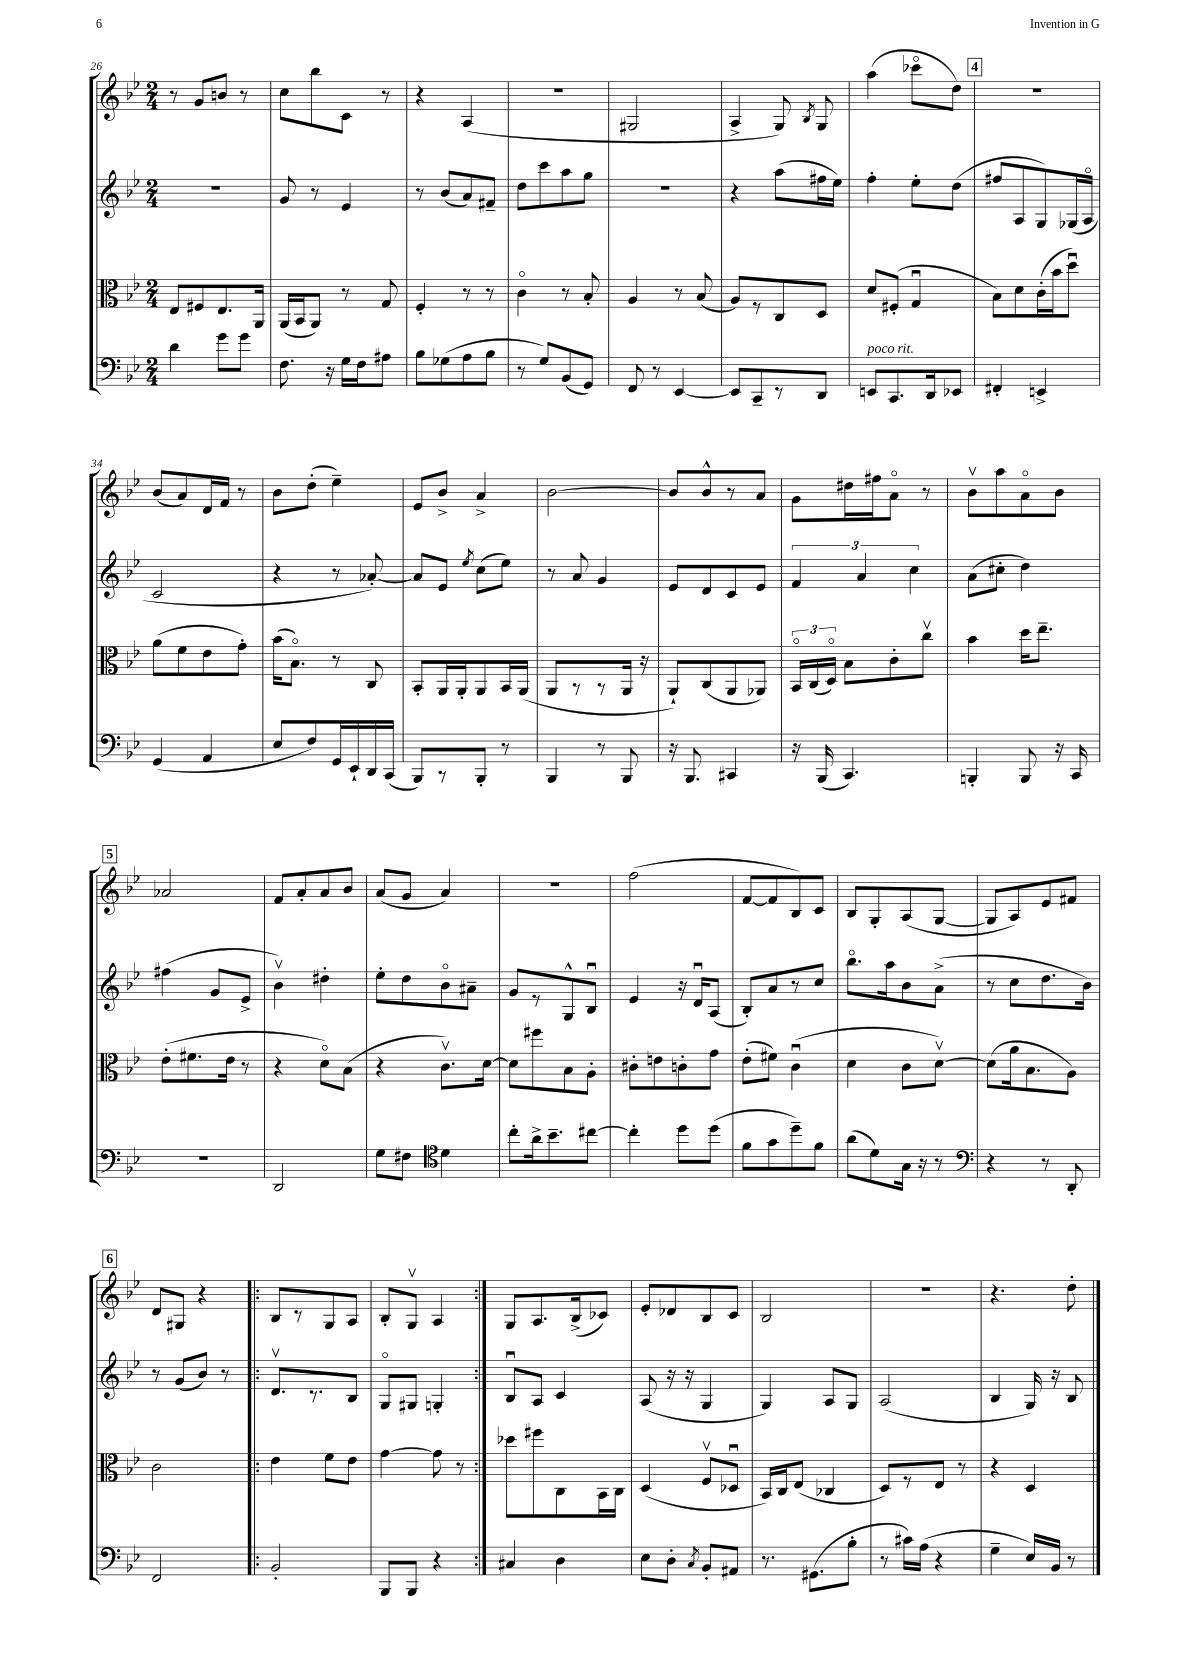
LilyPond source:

<<
\new StaffGroup <<
\new Staff = "s0" {
    \clef treble \key bes \major \numericTimeSignature \time 2/4
    \autoBeamOff r8 g'8[ b'8] r8 |
    c''8[ bes''8 c'8] r8 |
    r4 a4( |
    R2 |
    gis2 |
    a4-> g8) \acciaccatura { bes8 } g8 |
    a''4( ces'''8[\flageolet d''8]) |
    \mark \markup { \box "4" } R2 |
    bes'8[( a'8) d'16 f'16] r8 |
    bes'8[ d''8]-.( ees''4--) |
    ees'8[ bes'8]-> a'4-> |
    bes'2~ |
    bes'8[ bes'8-^ r8 a'8] |
    g'8[ dis''16 fis''16 a'8]\flageolet r8 |
    bes'8[\upbow a''8 a'8\flageolet bes'8] |
    \mark \markup { \box "5" } aes'2 |
    f'8[ a'8-. a'8 bes'8] |
    a'8[( g'8] a'4) |
    R2 |
    f''2( |
    f'8[~ f'8 bes8) c'8] |
    bes8[ g8-. a8( g8]~ |
    g8[ a8) ees'8 fis'8] |
    \mark \markup { \box "6" } d'8[ gis8] r4 |
    \repeat volta 2 { bes8[ r8 g8 a8] |
    bes8[-. g8]\upbow a4 | }
    g8[ a8. bes16->( ces'8]) |
    ees'8[-. des'8 bes8 c'8] |
    bes2 |
    R2 |
    r4. d''8-. \bar "|." |
}
\new Staff = "s1" {
    \clef treble \key bes \major \numericTimeSignature \time 2/4
    \autoBeamOff R2 |
    g'8 r8 ees'4 |
    r8 bes'8[( a'8) fis'8]-- |
    d''8[ c'''8 a''8 g''8] |
    R2 |
    r4 a''8[( fis''16 ees''16]) |
    f''4-. ees''8[-. d''8]( |
    \mark \markup { \box "4" } fis''8[ a8 g8) ges16( a16]\flageolet |
    c'2 |
    r4 r8 aes'8~-.) |
    aes'8[ ees'8] \acciaccatura { ees''8 } c''8[( ees''8]) |
    r8 a'8 g'4 |
    ees'8[ d'8 c'8 ees'8] |
    \tuplet 3/2 { f'4 a'4 c''4 } |
    a'8[( cis''8]-. d''4) |
    \mark \markup { \box "5" } fis''4( g'8[ ees'8]-> |
    bes'4\upbow) dis''4-. |
    ees''8[-. d''8 bes'8\flageolet ais'8]-- |
    g'8[ r8 g8-^ bes8]\downbow |
    ees'4 r16 d'16[\downbow a8]( |
    bes8[-.) a'8 r8 c''8] |
    bes''8.[\flageolet a''16 bes'8 a'8]->( |
    r8 c''8[ d''8. bes'16]) |
    \mark \markup { \box "6" } r8 g'8[( bes'8]) r8 |
    \repeat volta 2 { d'8.[\upbow r8. bes8] |
    g8[\flageolet gis8] g4-. | }
    bes8[\downbow a8] c'4 |
    a8( r16 r16 g4 |
    g4) a8[ g8] |
    a2( |
    bes4 g16) r16 bes8 \bar "|." |
}
\new Staff = "s2" {
    \clef alto \key bes \major \numericTimeSignature \time 2/4
    \autoBeamOff ees8[ fis8 ees8. a,16] |
    a,16[( bes,16 a,8]) r8 g8 |
    f4-. r8 r8 |
    c'4\flageolet r8 bes8-. |
    a4 r8 bes8( |
    a8[) r8 c8 d8] |
    d'8[ fis8]-.( g4\downbow |
    \mark \markup { \box "4" } bes8[) d'8 c'16-.( bes'16 d''8]\downbow) |
    a'8[( f'8 ees'8 g'8]-.) |
    bes'16[( bes8.]\flageolet) r8 c8 |
    bes,8[-. a,16 a,16-. a,8 bes,16 a,16]( |
    a,8[ r8 r8 a,16] r16 |
    a,8[-!) c8( a,8 aes,8]) |
    \tuplet 3/2 { bes,16[\flageolet c16( d16]\flageolet) } bes8[ c'8-. c''8]\upbow |
    bes'4 d''16[ ees''8.]-- |
    \mark \markup { \box "5" } ees'8[-.( fis'8. ees'16] r8 |
    r4 d'8[\flageolet) bes8]( |
    r4 c'8.[\upbow) d'16]~ |
    d'8[ fis''8 bes8 a8]-. |
    cis'8[-. e'8 c'8-. g'8] |
    ees'8[-.( fis'8]) c'4\downbow( |
    d'4 c'8[ d'8]~\upbow) |
    d'8[( a'16 bes8. a8]) |
    \mark \markup { \box "6" } c'2 |
    \repeat volta 2 { ees'4 f'8[ ees'8] |
    g'4~ g'8 r8 | }
    des''8[ fis''8 c8 bes,16 c16] |
    d4( f8[\upbow des8]\downbow |
    bes,16[) c16 ees8]( ces4 |
    d8[) r8 ees8] r8 |
    r4 d4 \bar "|." |
}
\new Staff = "s3" {
    \clef bass \key bes \major \numericTimeSignature \time 2/4
    \autoBeamOff d'4 g'8[ g'8] |
    f8. r16 g16[ f16 ais8] |
    bes8[ ges8( a8 bes8] |
    r8 g8[) bes,8( g,8]) |
    f,8 r8 ees,4~ |
    ees,8[ c,8-- r8 d,8] |
    e,8[^\markup { \italic "poco rit." } c,8. d,16 ees,8] |
    \mark \markup { \box "4" } fis,4-. e,4-> |
    g,4( a,4 |
    ees8[ f8) g,16 ees,16-! d,16 c,16]( |
    bes,,8[) r8 bes,,8]-. r8 |
    bes,,4 r8 bes,,8 |
    r16 bes,,8. cis,4 |
    r16 bes,,16( c,4.) |
    b,,4-. b,,8 r16 c,16 |
    \mark \markup { \box "5" } r2 |
    d,2 |
    g8[ fis8] \clef tenor d'4 |
    c''8[-. a'16-> bes'8.-- cis''8]~ |
    cis''4-. d''8[ d''8]( |
    f'8[ g'8 d''8--) f'8] |
    a'8[( d'8) g16] r16 r8 |
    \clef bass r4 r8 d,8-. |
    \mark \markup { \box "6" } f,2 |
    \repeat volta 2 { bes,2-. |
    bes,,8[ bes,,8] r4 | }
    cis4 d4 |
    ees8[ d8]-. \acciaccatura { c8 } bes,8[-. ais,8] |
    r8. gis,8.[( bes8]-. |
    r8 cis'16[) a16]( r4 |
    g4-- ees16[) bes,16] r8 \bar "|." |
}
>>
>>
\layout { \context { \Score currentBarNumber = #26 } }
